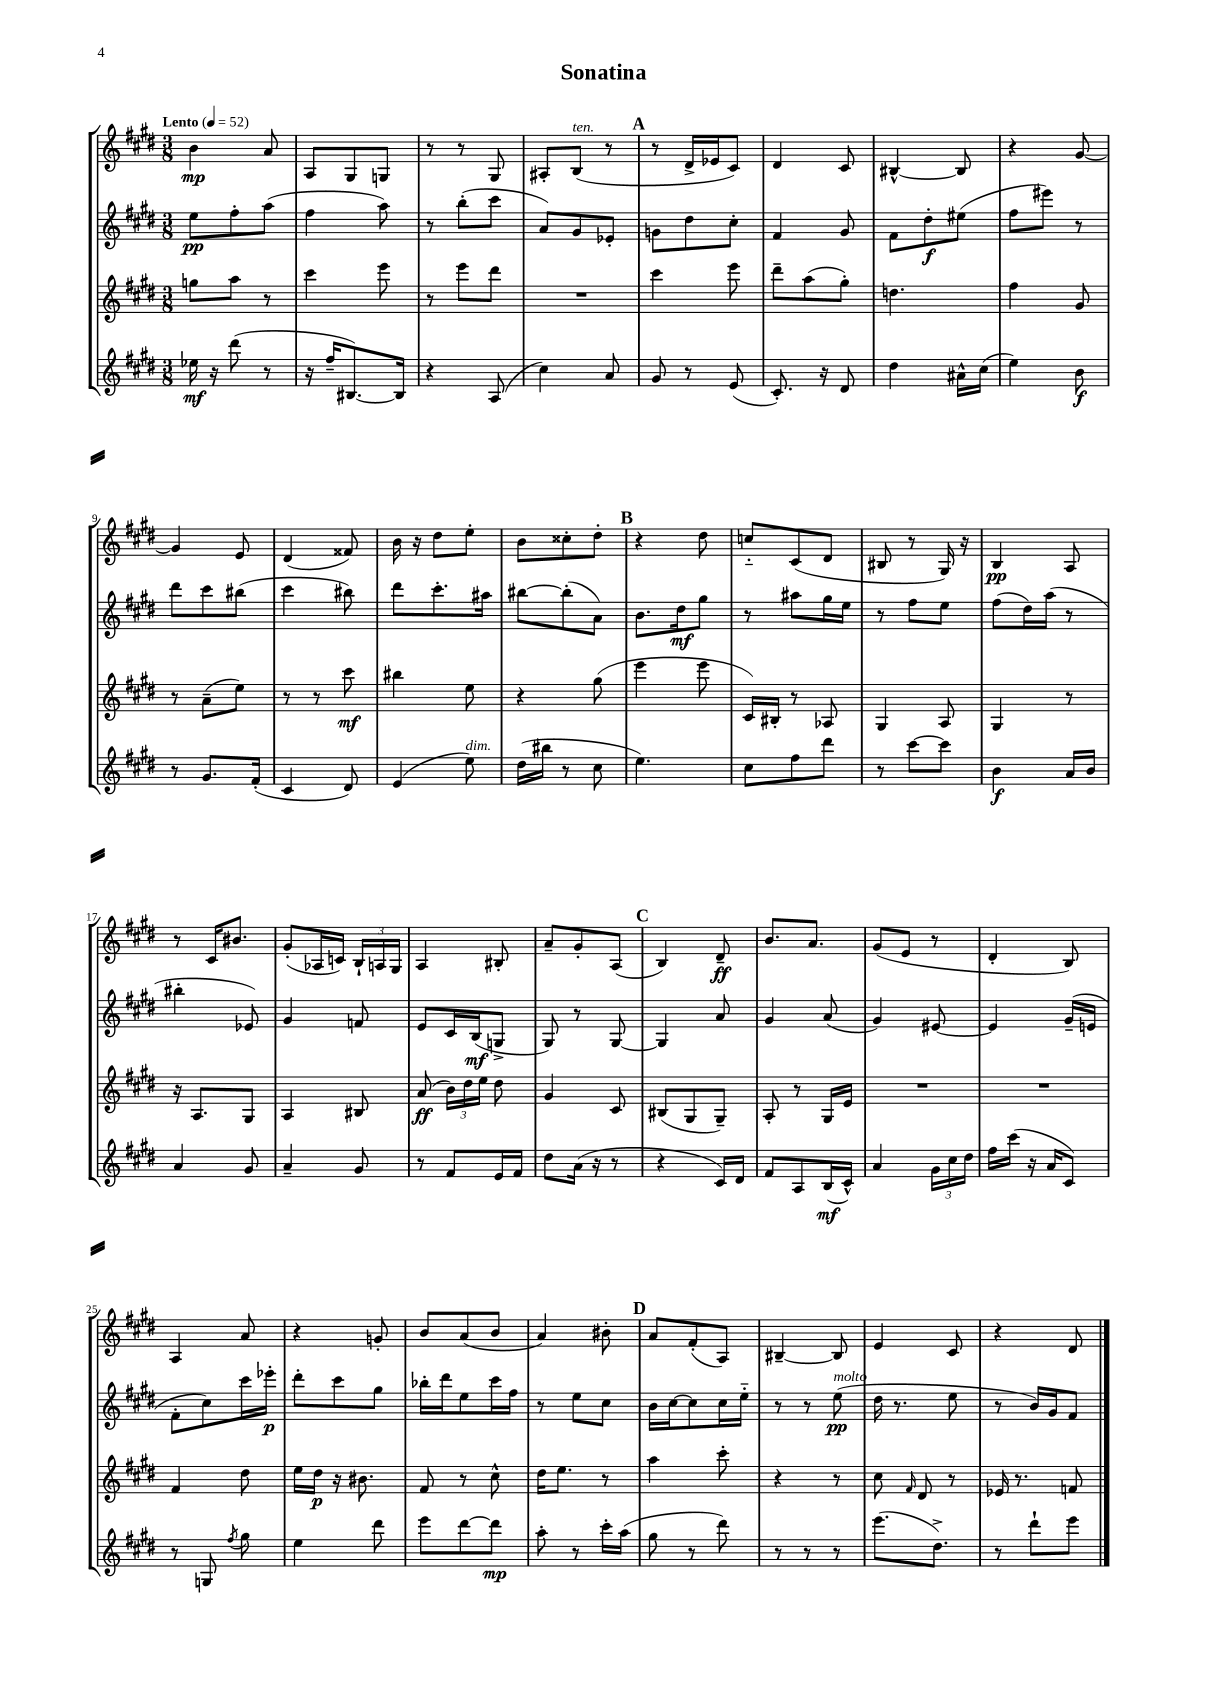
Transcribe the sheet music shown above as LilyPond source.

\header { title = "Sonatina" }
<<
\new StaffGroup <<
\new Staff = "s0" {
    \clef treble \key e \major \numericTimeSignature \time 3/8 \tempo "Lento" 4 = 52
    \autoBeamOff b'4\mp a'8 |
    a8[ gis8 g8] |
    r8 r8 gis8 |
    ais8[-. b8]^\markup { \italic "ten." }( r8 |
    \mark \markup { \bold "A" } r8 dis'16[-> ees'16 cis'8]) |
    dis'4 cis'8 |
    bis4~-^ bis8 |
    r4 gis'8~ |
    gis'4 e'8 |
    dis'4( fisis'8) |
    b'16 r16 dis''8[ e''8]-. |
    b'8[ cisis''8-. dis''8]-. |
    \mark \markup { \bold "B" } r4 dis''8 |
    c''8[-_ cis'8( dis'8] |
    bis8 r8 gis16) r16 |
    b4\pp a8 |
    r8 cis'16[ bis'8.] |
    gis'8[-.( aes16 c'16]) \tuplet 3/2 { b16[-! a16 gis16] } |
    a4 bis8-. |
    a'8[-- gis'8-. a8]( |
    \mark \markup { \bold "C" } b4) dis'8--\ff |
    b'8.[ a'8.] |
    gis'8[( e'8] r8 |
    dis'4-. b8) |
    a4 a'8 |
    r4 g'8-. |
    b'8[ a'8( b'8] |
    a'4) bis'8-. |
    \mark \markup { \bold "D" } a'8[ fis'8-.( a8]) |
    bis4~-- bis8 |
    e'4 cis'8 |
    r4 dis'8 \bar "|." |
}
\new Staff = "s1" {
    \clef treble \key e \major \numericTimeSignature \time 3/8
    \autoBeamOff e''8[\pp fis''8-. a''8]( |
    fis''4 a''8) |
    r8 b''8[-.( cis'''8] |
    a'8[) gis'8 ees'8]-. |
    \mark \markup { \bold "A" } g'8[ dis''8 cis''8]-. |
    fis'4 gis'8 |
    fis'8[ dis''8-.\f eis''8]( |
    fis''8[ eis'''8]) r8 |
    dis'''8[ cis'''8 bis''8]( |
    cis'''4 bis''8) |
    dis'''8[ cis'''8.-. ais''16] |
    bis''8[~ bis''8-.( a'8]) |
    \mark \markup { \bold "B" } b'8.[ dis''16\mf gis''8] |
    r8 ais''8[ gis''16 e''16] |
    r8 fis''8[ e''8] |
    fis''8[( dis''16) a''16]( r8 |
    bis''4-. ees'8) |
    gis'4 f'8 |
    e'8[ cis'16 b16\mf( g8]-> |
    gis8) r8 gis8~ |
    \mark \markup { \bold "C" } gis4 a'8 |
    gis'4 a'8( |
    gis'4) eis'8~ |
    eis'4 gis'16[--( e'16] |
    fis'8[-. cis''8) cis'''16 ees'''16]-.\p |
    dis'''8[-. cis'''8 gis''8] |
    bes''16[-. dis'''16 e''8 cis'''16 fis''16] |
    r8 e''8[ cis''8] |
    \mark \markup { \bold "D" } b'16[ cis''16~ cis''8 cis''16 e''16]-_ |
    r8 r8 e''8\pp^\markup { \italic "molto" }( |
    dis''16 r8. e''8 |
    r8 b'16[) gis'16 fis'8] \bar "|." |
}
\new Staff = "s2" {
    \clef treble \key e \major \numericTimeSignature \time 3/8
    \autoBeamOff g''8[ a''8] r8 |
    cis'''4 e'''8 |
    r8 e'''8[ dis'''8] |
    R4. |
    \mark \markup { \bold "A" } cis'''4 e'''8 |
    dis'''8[-- a''8( gis''8]-.) |
    d''4. |
    fis''4 gis'8 |
    r8 a'8[--( e''8]) |
    r8 r8 cis'''8\mf |
    bis''4 e''8 |
    r4 gis''8( |
    \mark \markup { \bold "B" } e'''4 e'''8 |
    cis'16[) bis16]-. r8 aes8 |
    gis4 a8 |
    gis4 r8 |
    r16 a8.[ gis8] |
    a4 bis8 |
    a'8\ff( \tuplet 3/2 { b'16[) dis''16 e''16] } dis''8 |
    gis'4 cis'8 |
    \mark \markup { \bold "C" } bis8[( gis8 gis8]--) |
    a8-. r8 gis16[ e'16] |
    R4. |
    R4. |
    fis'4 dis''8 |
    e''16[ dis''16]\p r16 bis'8. |
    fis'8 r8 cis''8-^ |
    dis''16[ e''8.] r8 |
    \mark \markup { \bold "D" } a''4 cis'''8-. |
    r4 r8 |
    cis''8 \grace { fis'16 } dis'8 r8 |
    ees'16 r8. f'8 \bar "|." |
}
\new Staff = "s3" {
    \clef treble \key e \major \numericTimeSignature \time 3/8
    \autoBeamOff ees''16\mf r16 dis'''8( r8 |
    r16 fis''16[-- bis8.~) bis16] |
    r4 a8( |
    cis''4) a'8 |
    \mark \markup { \bold "A" } gis'8 r8 e'8( |
    cis'8.-.) r16 dis'8 |
    dis''4 ais'16[-^ cis''16]( |
    e''4) b'8\f |
    r8 gis'8.[ fis'16]-.( |
    cis'4 dis'8) |
    e'4( e''8^\markup { \italic "dim." }) |
    dis''16[( bis''16] r8 cis''8 |
    \mark \markup { \bold "B" } e''4.) |
    cis''8[ fis''8 dis'''8] |
    r8 cis'''8[~ cis'''8] |
    b'4\f a'16[ b'16] |
    a'4 gis'8 |
    a'4-- gis'8 |
    r8 fis'8[ e'16 fis'16] |
    dis''8[ a'16]( r16 r8 |
    \mark \markup { \bold "C" } r4 cis'16[) dis'16] |
    fis'8[ a8 b16\mf( cis'16]-^) |
    a'4 \tuplet 3/2 { gis'16[ cis''16 dis''16] } |
    fis''16[ cis'''16]( r16 a'16[ cis'8]) |
    r8 g8 \acciaccatura { fis''8 } gis''8 |
    e''4 dis'''8 |
    e'''8[ dis'''8~ dis'''8]\mp |
    a''8-. r8 cis'''16[-. a''16]( |
    \mark \markup { \bold "D" } gis''8 r8 dis'''8) |
    r8 r8 r8 |
    e'''8.[( dis''8.]->) |
    r8 dis'''8[-! e'''8] \bar "|." |
}
>>
>>
